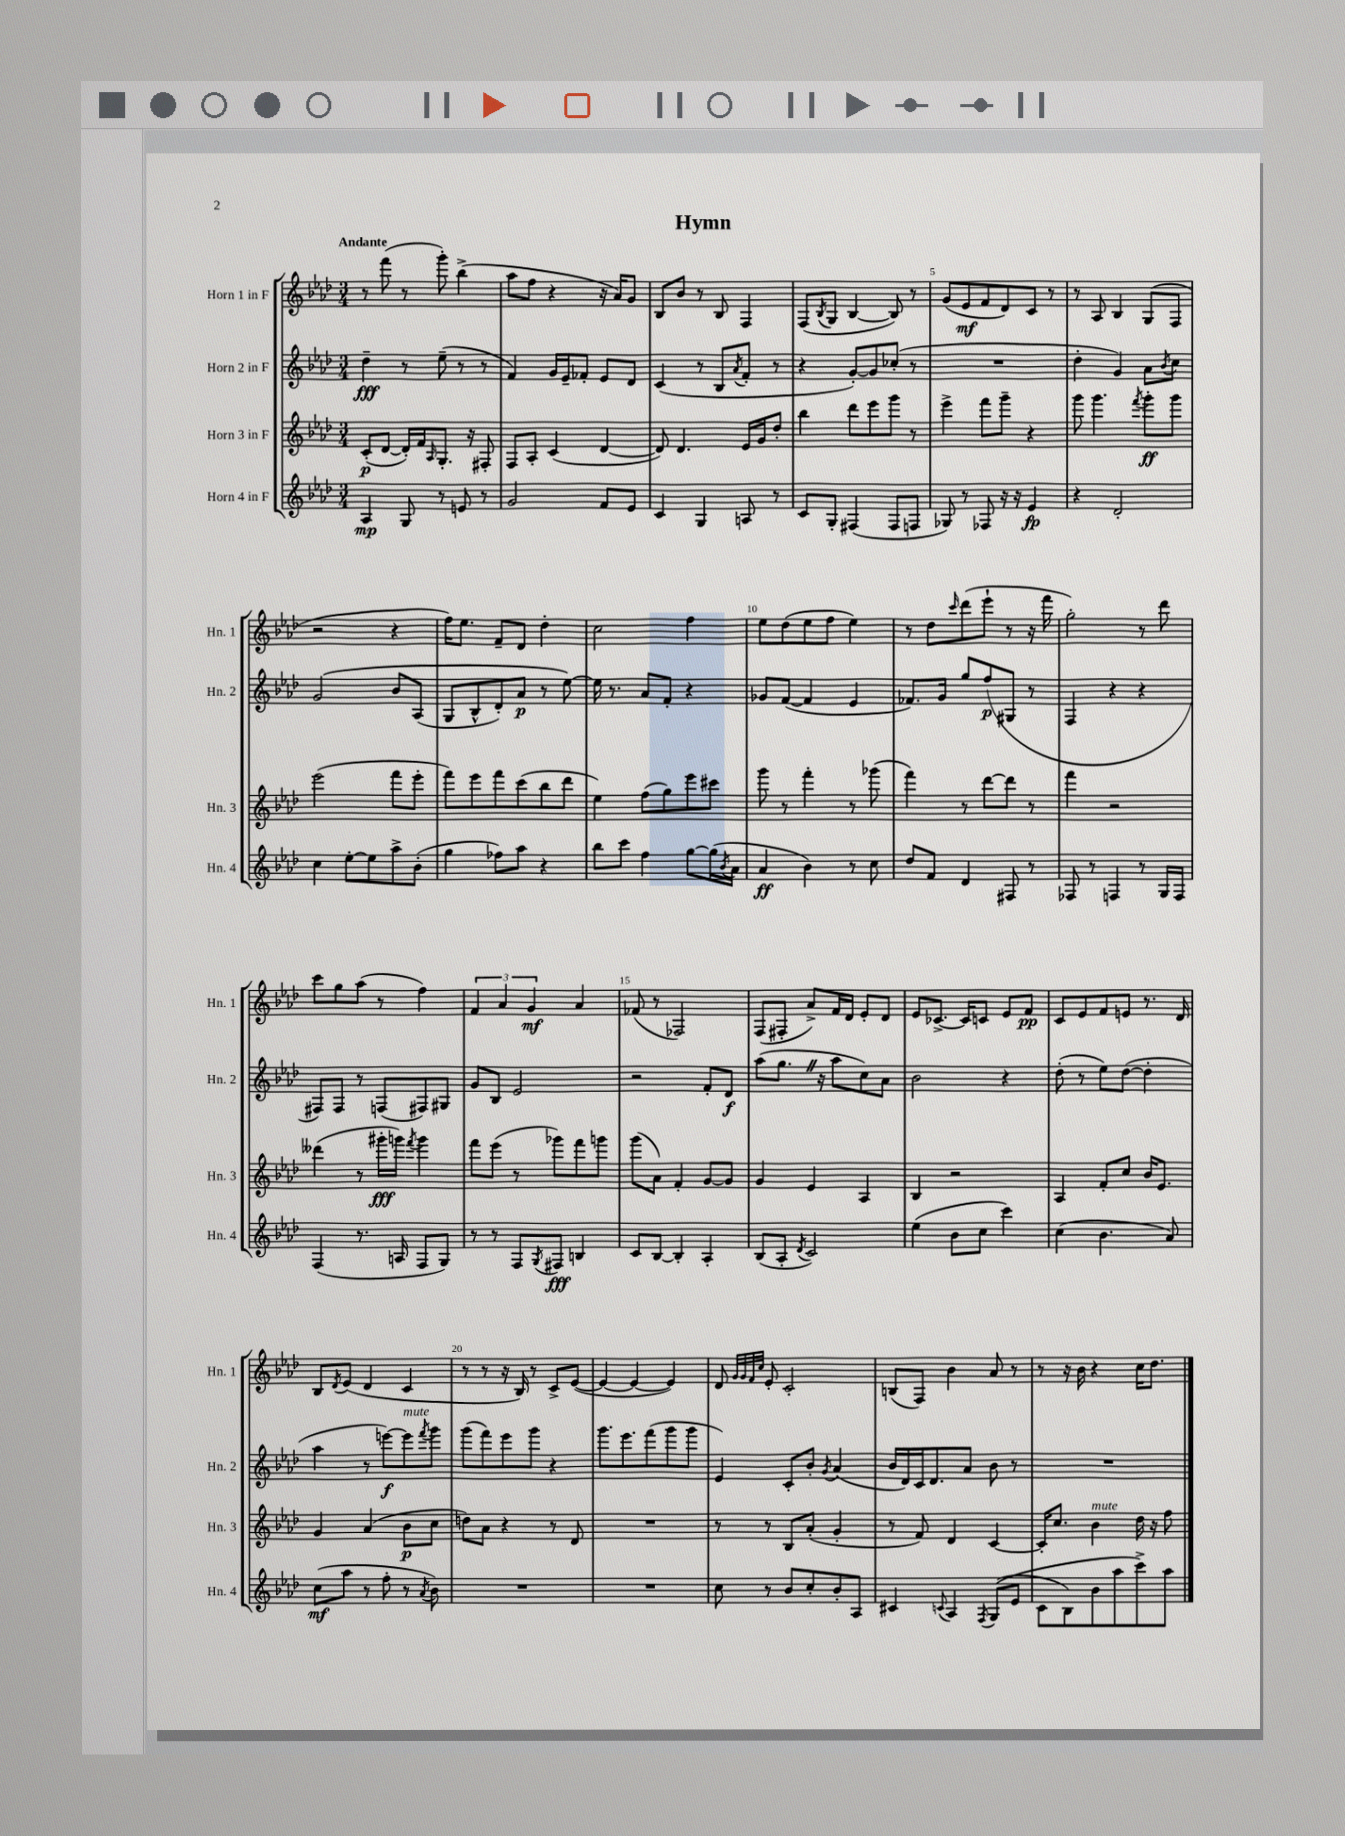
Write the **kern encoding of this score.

**kern	**kern	**kern	**kern
*staff4	*staff3	*staff2	*staff1
*clefG2	*clefG2	*clefG2	*clefG2
*k[b-e-a-d-]	*k[b-e-a-d-]	*k[b-e-a-d-]	*k[b-e-a-d-]
*M3/4	*M3/4	*M3/4	*M3/4
4A-	(8c'	4dd-~	8r
.	[8d-	.	(8fff
8G	16d-'])	8r	8r
.	16f	.	.
.	16qqA-	.	.
8r	8.G'	(8ee-~	8ggg')
8e	.	8r	(4bb-^
.	16r	.	.
8r	8F#'	8r	.
=	=	=	=
2g	8F	4f)	8aa-
.	8A-'	.	8ff
.	(4c	16g	4r
.	.	16e-~	.
.	.	8f-'	.
8f	[4d-	8e-	16r
.	.	.	16a-)
8e-	.	8d-	8g
=	=	=	=
4c	8d-])	(4c	8B-
.	4.d-	.	8b-
4G	.	8r	8r
.	.	8B-	8B-
.	.	8qa-	.
8A	16e-	8f'	4F
.	16g	.	.
8r	8dd-'	8r	.
=	=	=	=
8c	4bb-	4r	(8F
.	.	.	8qB-
8G'	.	.	8G
(4F#	8ddd-	[8g')	[4B-
.	8eee-	8g]	.
8F#	8ggg	(8cc-'	8B-])
8F	8r	8r	8r
=	=	=	=
8G-)	4eee-^	2.r	(8g
8r	.	.	8e-
8F-	8fff	.	8f
16r	8ggg~	.	8d-)
16r	.	.	.
4e-	4r	.	8c
.	.	.	8r
=	=	=	=
4r	8ggg	4dd-'	8r
.	4.ggg	.	8A-
2d-'	.	4g)	4B-
.	8qfff	.	.
.	8ggg'	8a-	(8G
.	.	8qb-	.
.	8ggg	8cc	8F
=	=	=	=
4cc	(2eee-	&(2g	2r
[8ee-'	.	.	.
8ee-]	.	.	.
8aa-^	8fff	8b-	4r
(8b-'	8eee-'	(8A-	.
=	=	=	=
4gg	8fff)	8G	16ff)
.	.	.	8.ee-
.	8eee-	8B-^^	.
8ff-)	8fff	8d-')	8f~
8aa-	(8ccc	8a-	8d-
4r	8bb-	8r	4dd-'
.	8ddd-	[8ee-&)	.
=	=	=	=
8bb-	4ee-)	16ee-]	2cc
.	.	8.r	.
8ccc	.	.	.
4ff	(8ff	8a-	.
.	8gg)	8f'	.
[8gg	8eee-	4r	4ff
(16gg]	8ccc#	.	.
8qb-	.	.	.
16a-	.	.	.
=	=	=	=
4a-	8ggg	8g-	8ee-
.	8r	([8f	(8dd-
4b-)	4fff'	4f]	8ee-
.	.	.	8ff
8r	8r	4e-	4ee-)
8cc	(8ggg-	.	.
=	=	=	=
8dd-	4fff)	8.f-)	8r
8f	.	.	8dd-
.	.	16g	.
.	.	.	16qqccc
4d-	8r	8gg	(8ddd-
.	[8ddd-	(8ff	8eee-`
8F#	8ddd-]	8G#	8r
8r	8r	8r	16r
.	.	.	16fff
=	=	=	=
8F-	4fff	4F	2gg')
8r	.	.	.
4F	2r	4r	.
8r	.	4r	8r
16G	.	.	8ddd-
16F	.	.	.
=	=	=	=
(4F	(4ddd--	8F#)	8ccc
.	.	8F#	8gg
8.r	8r	8r	(8aa-
.	16ggg#'	(8F	8r
16A	16ggg)	.	.
.	8qfff	.	.
8F	4ggg	8F#)	4ff)
8G)	.	8G#	.
=	=	=	=
8r	8fff	8g	6f
8r	(8eee-	8B-	.
.	.	.	6a-
8F	8r	2e-	.
.	.	.	6g
8qG	.	.	.
8F#	8ggg-)	.	.
4B	8fff	.	4a-
.	8ggg	.	.
=	=	=	=
8c	(8ggg	2r	(8f-
[8B-	8a-)	.	8r
4B-']	4f'	.	2F-)
4A-'	[8g	8f'	.
.	8g]	8d-	.
=	=	=	=
(8B-	4g	(8aa-	(8F
8A-'	.	8.gg	8F#'
8qd-	.	.	.
2c)	4e-	.	8a-^)
.	.	16r	.
.	.	8aa-	16f
.	.	.	16d-
.	4A-	8cc)	8e-'
.	.	8a-	8d-
=	=	=	=
(4ee-	4B-	2b-	8e-
.	.	.	[8.c-^
8b-	2r	.	.
.	.	.	16c-]
8cc	.	.	8c
4ccc)	.	4r	8e-
.	.	.	8f
=	=	=	=
(4cc	4A-	(8dd-'	8c
.	.	8r	8e-
4.b-	8f'	8ee-)	8f
.	8cc	([8dd-	8e
.	16b-	4dd-']	8.r
.	8.e-	.	.
8a-)	.	.	.
.	.	.	16d-
=	=	=	=
(8cc	4g	4aa-	8B-
.	.	.	8qd-
8aa-	.	.	(8e-
8r	(4a-	8r	4d-
8ff'	.	[8eee)	.
8r	8b-	8eee]	4c
8qa-	.	8qfff	.
8b-)	8cc	8ggg	.
=	=	=	=
2.r	8dd)	(8ggg	8r
.	8a-	8fff)	8r
.	4r	8eee-	16r
.	.	.	16B-)
.	.	8ggg	8r
.	8r	4r	8c^
.	8d-	.	([8e-
=	=	=	=
2.r	2.r	8.ggg	4e-_
.	.	8.eee-	.
.	.	.	4e-_
.	.	(8fff	.
.	.	8ggg	4e-])
.	.	8ggg	.
=	=	=	=
8cc	8r	4e-)	8d-
.	.	.	32qqg
.	.	.	32qqg
.	.	.	32qqf
.	.	.	32qqcc
8r	8r	.	8e-'
8b-	8B-	8c'	2c'
8cc'	(8a-'	8b-'	.
.	.	8qg	.
8b-'	4g'	(4a-	.
8A-	.	.	.
=	=	=	=
4c#	8r	16b-	(8B
.	.	16d-)	.
.	8f)	16c	8F)
.	.	8.d-	.
8qqc	.	.	.
4A-	4d-	.	4b-
.	.	8a-	.
8qF	.	.	.
&((8G	[4c	8b-	8a-
8e-	.	8r	8r
=	=	=	=
8c	16c']	2.r	8r
.	8.cc	.	.
8B-)	.	.	16r
.	.	.	16b-
8b-	4b-	.	4r
8aa-	.	.	.
8ccc^&)	16dd-	.	16cc
.	16r	.	8.dd-
8aa-	8ff	.	.
==	==	==	==
*-	*-	*-	*-
